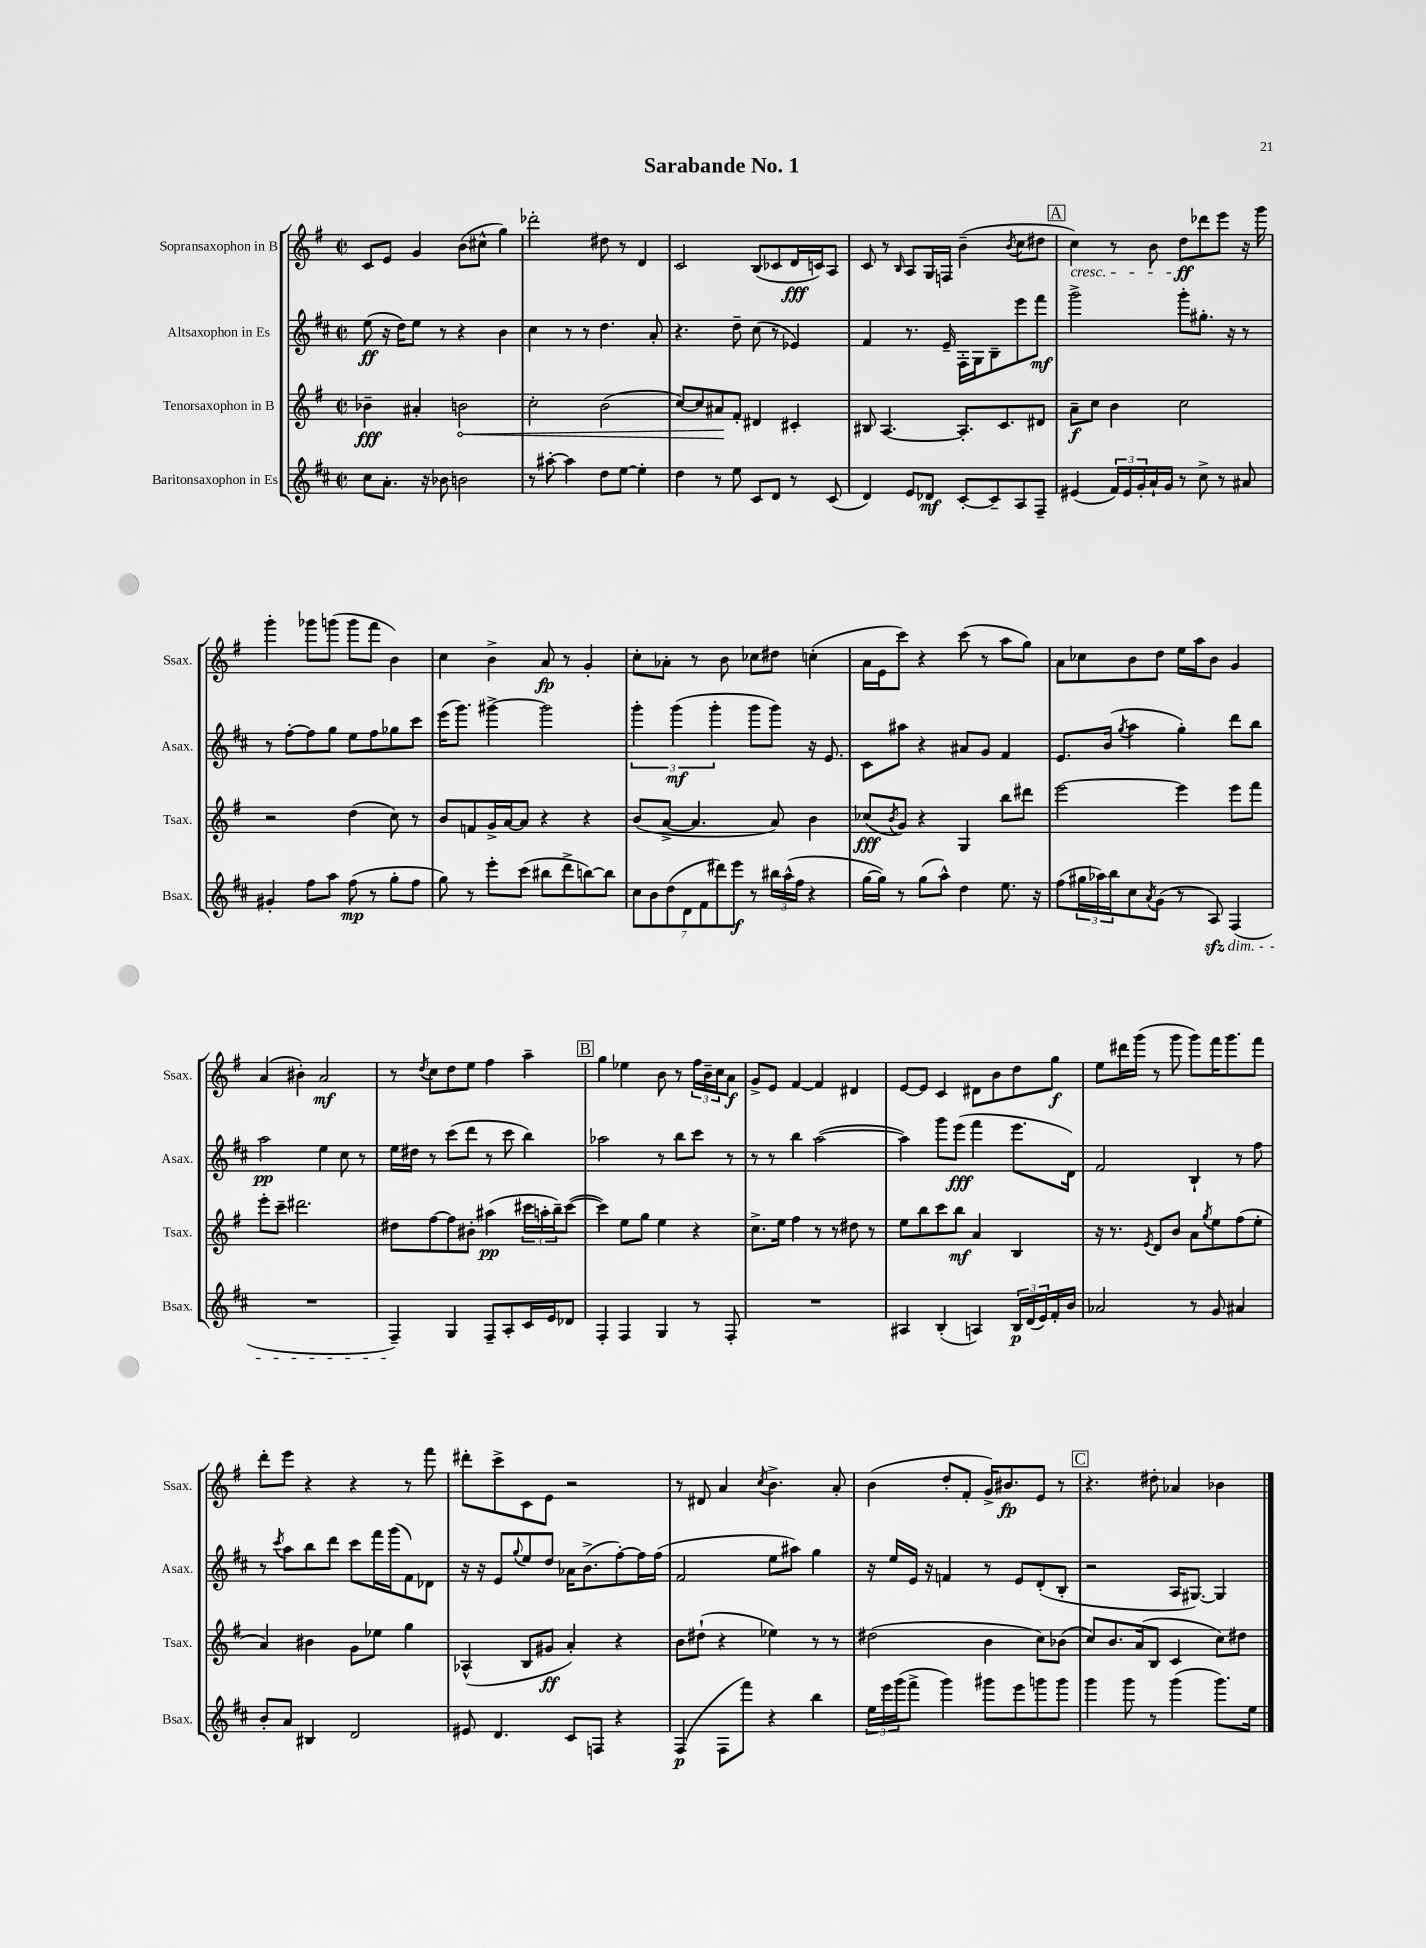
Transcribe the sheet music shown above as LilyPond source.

\header { title = "Sarabande No. 1" }
<<
\new StaffGroup <<
\new Staff = "s0" \with { instrumentName = "Sopransaxophon in B" shortInstrumentName = "Ssax." } {
    \clef treble \key g \major \defaultTimeSignature \time 2/2
    c'8 e'8 g'4 b'8( cis''8-^ g''4) |
    des'''2-. dis''8 r8 d'4 |
    c'2 b8( ces'8 d'16\fff c'16) a8 |
    c'8 r8 \grace { b16 } a8 g16 f16 b'4--( \acciaccatura { b'8 } c''8 dis''8 |
    \mark \markup { \box "A" } c''4\cresc) r8 b'8 d''8\ff\! des'''8 e'''8 r16 g'''16 |
    g'''4-. ges'''8 g'''8( g'''8 fis'''8 b'4) |
    c''4 b'4-> a'8\fp r8 g'4-. |
    c''8-. aes'8-. r8 b'8 ces''8 dis''8 c''4-.( |
    a'16 e'16 c'''8) r4 c'''8( r8 a''8 g''8) |
    a'8 ces''8 b'8 d''8 e''16 a''16 b'8 g'4 |
    a'4( bis'4-.) a'2\mf |
    r8 \acciaccatura { d''8 } c''8 d''8 e''8 fis''4 a''4-- |
    \mark \markup { \box "B" } g''4 ees''4 b'8 r8 \tuplet 3/2 { fis''16 b'16-- c''16 } a'8\f |
    g'8-> e'8 fis'4~ fis'4 dis'4 |
    e'8~ e'8 c'4 dis'8 b'8 d''8 g''8\f |
    e''8 dis'''16 g'''16( r8 g'''8 g'''8) fis'''16 g'''8. fis'''8 |
    d'''8-. e'''8 r4 r4 r8 fis'''8 |
    dis'''8-. c'''8-> c'8 e'8 r2 |
    r8 dis'8 a'4 \acciaccatura { c''8 } b'4.-> a'8-. |
    b'4( d''8-. fis'8-. g'16->) bis'8.\fp e'8 r8 |
    \mark \markup { \box "C" } r4. dis''8-. aes'4 bes'4 \bar "|." |
}
\new Staff = "s1" \with { instrumentName = "Altsaxophon in Es" shortInstrumentName = "Asax." } {
    \clef treble \key d \major \defaultTimeSignature \time 2/2
    e''8\ff( r16 d''16) e''8 r8 r4 b'4 |
    cis''4 r8 r8 d''4. a'8-. |
    r4. d''8-- cis''8( r8 ees'4) |
    fis'4 r8. e'16-- fis16-. g16 b8-- e'''8 fis'''8\mf |
    \mark \markup { \box "A" } g'''2-> g'''8-. gis''8.-. r16 r8 |
    r8 fis''8~-. fis''8 g''8 e''8 fis''8 ges''8 cis'''8 |
    e'''16( g'''8.) gis'''4~-> gis'''2 |
    \tuplet 3/2 { g'''4-. g'''4\mf( g'''4-. } g'''8 g'''8) r16 e'8. |
    cis'8 ais''8 r4 ais'8 g'8 fis'4 |
    e'8. b'16( \acciaccatura { g''8 } a''4 g''4-.) d'''8 b''8 |
    a''2\pp e''4 cis''8 r8 |
    e''16 dis''16 r8 cis'''8( d'''8 r8 cis'''8 b''4) |
    \mark \markup { \box "B" } aes''2 r8 b''8 cis'''8 r8 |
    r8 r8 b''4 a''2~( |
    a''4) g'''8 e'''8\fff( fis'''4 e'''8. d'16) |
    fis'2 b4-! r8 fis''8 |
    r8 \acciaccatura { cis'''8 } a''8 b''8 d'''8 cis'''8 fis'''16 g'''16( fis'8) des'8 |
    r16 r16 e'8 \appoggiatura { g''8 } e''8 d''8 aes'16 b'8.->( fis''8~-.) fis''16 fis''16( |
    fis'2 e''8 ais''8) g''4 |
    r16 e''16 e'16 r16 f'4 r8 e'8 d'8-.( b8-. |
    \mark \markup { \box "C" } r2 a16 gis8.~) gis4 \bar "|." |
}
\new Staff = "s2" \with { instrumentName = "Tenorsaxophon in B" shortInstrumentName = "Tsax." } {
    \clef treble \key g \major \defaultTimeSignature \time 2/2
    bes'4--\fff ais'4-. \once \override Hairpin.circled-tip = ##t b'2\< |
    c''2-. b'2( |
    c''8~) c''8 ais'8\! fis'8-. dis'4 cis'4-. |
    bis8 a4.~ a8.-. c'8. dis'8 |
    \mark \markup { \box "A" } a'8--\f c''8 b'4 c''2 |
    r2 d''4( c''8) r8 |
    b'8 f'8 g'16-> a'16~ a'8 r4 r4 |
    b'8( a'8~-> a'4. a'8) b'4 |
    ces''8\fff( \acciaccatura { b'8 } g'8) r4 g4 b''8 dis'''8 |
    e'''2~ e'''4 e'''8 fis'''8 |
    e'''8-. c'''8-- dis'''2. |
    dis''8 fis''8~ fis''8 bis'8-. ais''4\pp( \tuplet 3/2 { cis'''16 a''16-. b''16--) } cis'''8~( |
    \mark \markup { \box "B" } cis'''4) e''8 g''8 e''4 r4 |
    c''8.-> e''16 fis''4 r8 r8 dis''8 r8 |
    e''8 b''8 c'''8 b''8\mf a'4 b4 |
    r16 r8. \acciaccatura { e'8 } d'8 b'8 a'8 \acciaccatura { g''8 } e''8 fis''8( e''8-. |
    a'4) bis'4 g'8 ees''8 g''4 |
    aes4-^( b8 gis'8\ff a'4-.) r4 |
    b'8 dis''8-!( r4 ees''4) r8 r8 |
    dis''2( b'4 c''8) bes'8( |
    \mark \markup { \box "C" } c''8) b'8. a'16( b8 c'4 c''8) dis''8 \bar "|." |
}
\new Staff = "s3" \with { instrumentName = "Baritonsaxophon in Es" shortInstrumentName = "Bsax." } {
    \clef treble \key d \major \defaultTimeSignature \time 2/2
    cis''8 a'8.-. r16 bes'8 b'2 |
    r8 ais''8~-. ais''4 d''8 e''8~ e''4-. |
    d''4 r8 e''8 cis'8 d'8 r8 cis'8( |
    d'4) e'8 des'8\mf cis'8~-. cis'8-- a8 fis8-- |
    \mark \markup { \box "A" } eis'4( \tuplet 3/2 { fis'16) eis'16 g'16-. } a'16-! g'16 r8 cis''8-> r8 ais'8 |
    gis'4-. fis''8 a''8 fis''8\mp( r8 g''8-. fis''8 |
    g''8) r8 e'''8-. cis'''8( bis''8 d'''8-> b''8~) b''8 |
    \tuplet 7/4 { cis''8 b'8 d''8( d'8 fis'8 dis'''8) e'''8\f } r8 \tuplet 3/2 { bis''16 a''16-^( fis''16 } r4 |
    g''16~ g''16) r8 g''8( a''8-^) d''4 e''8. r16 |
    fis''8( \tuplet 3/2 { gis''16 aes''16) b''16 } cis''8 \acciaccatura { a'8 } g'8( r8 a8\sfz\dim) fis4( |
    R1 |
    fis4--\!) g4 fis8-- a8-. cis'16 e'16 des'8 |
    \mark \markup { \box "B" } fis4-. fis4 g4 r8 fis8-. |
    R1 |
    ais4 b4-.( a4) \tuplet 3/2 { b16\p d'16( e'16) } fis'16-. b'16 |
    aes'2 r8 g'8 ais'4 |
    b'8-. a'8 bis4 d'2 |
    eis'8 d'4. cis'8 f8 r4 |
    fis4\p( fis8 fis'''8) r4 b''4 |
    \tuplet 3/2 { e''16 e'''16 g'''16( } fis'''8-> g'''4) gis'''8 e'''8 g'''8 g'''8 |
    \mark \markup { \box "C" } g'''4 g'''8 r8 g'''4( g'''8.) e''16 \bar "|." |
}
>>
>>
\layout { \context { \Score \remove "Bar_number_engraver" } }
